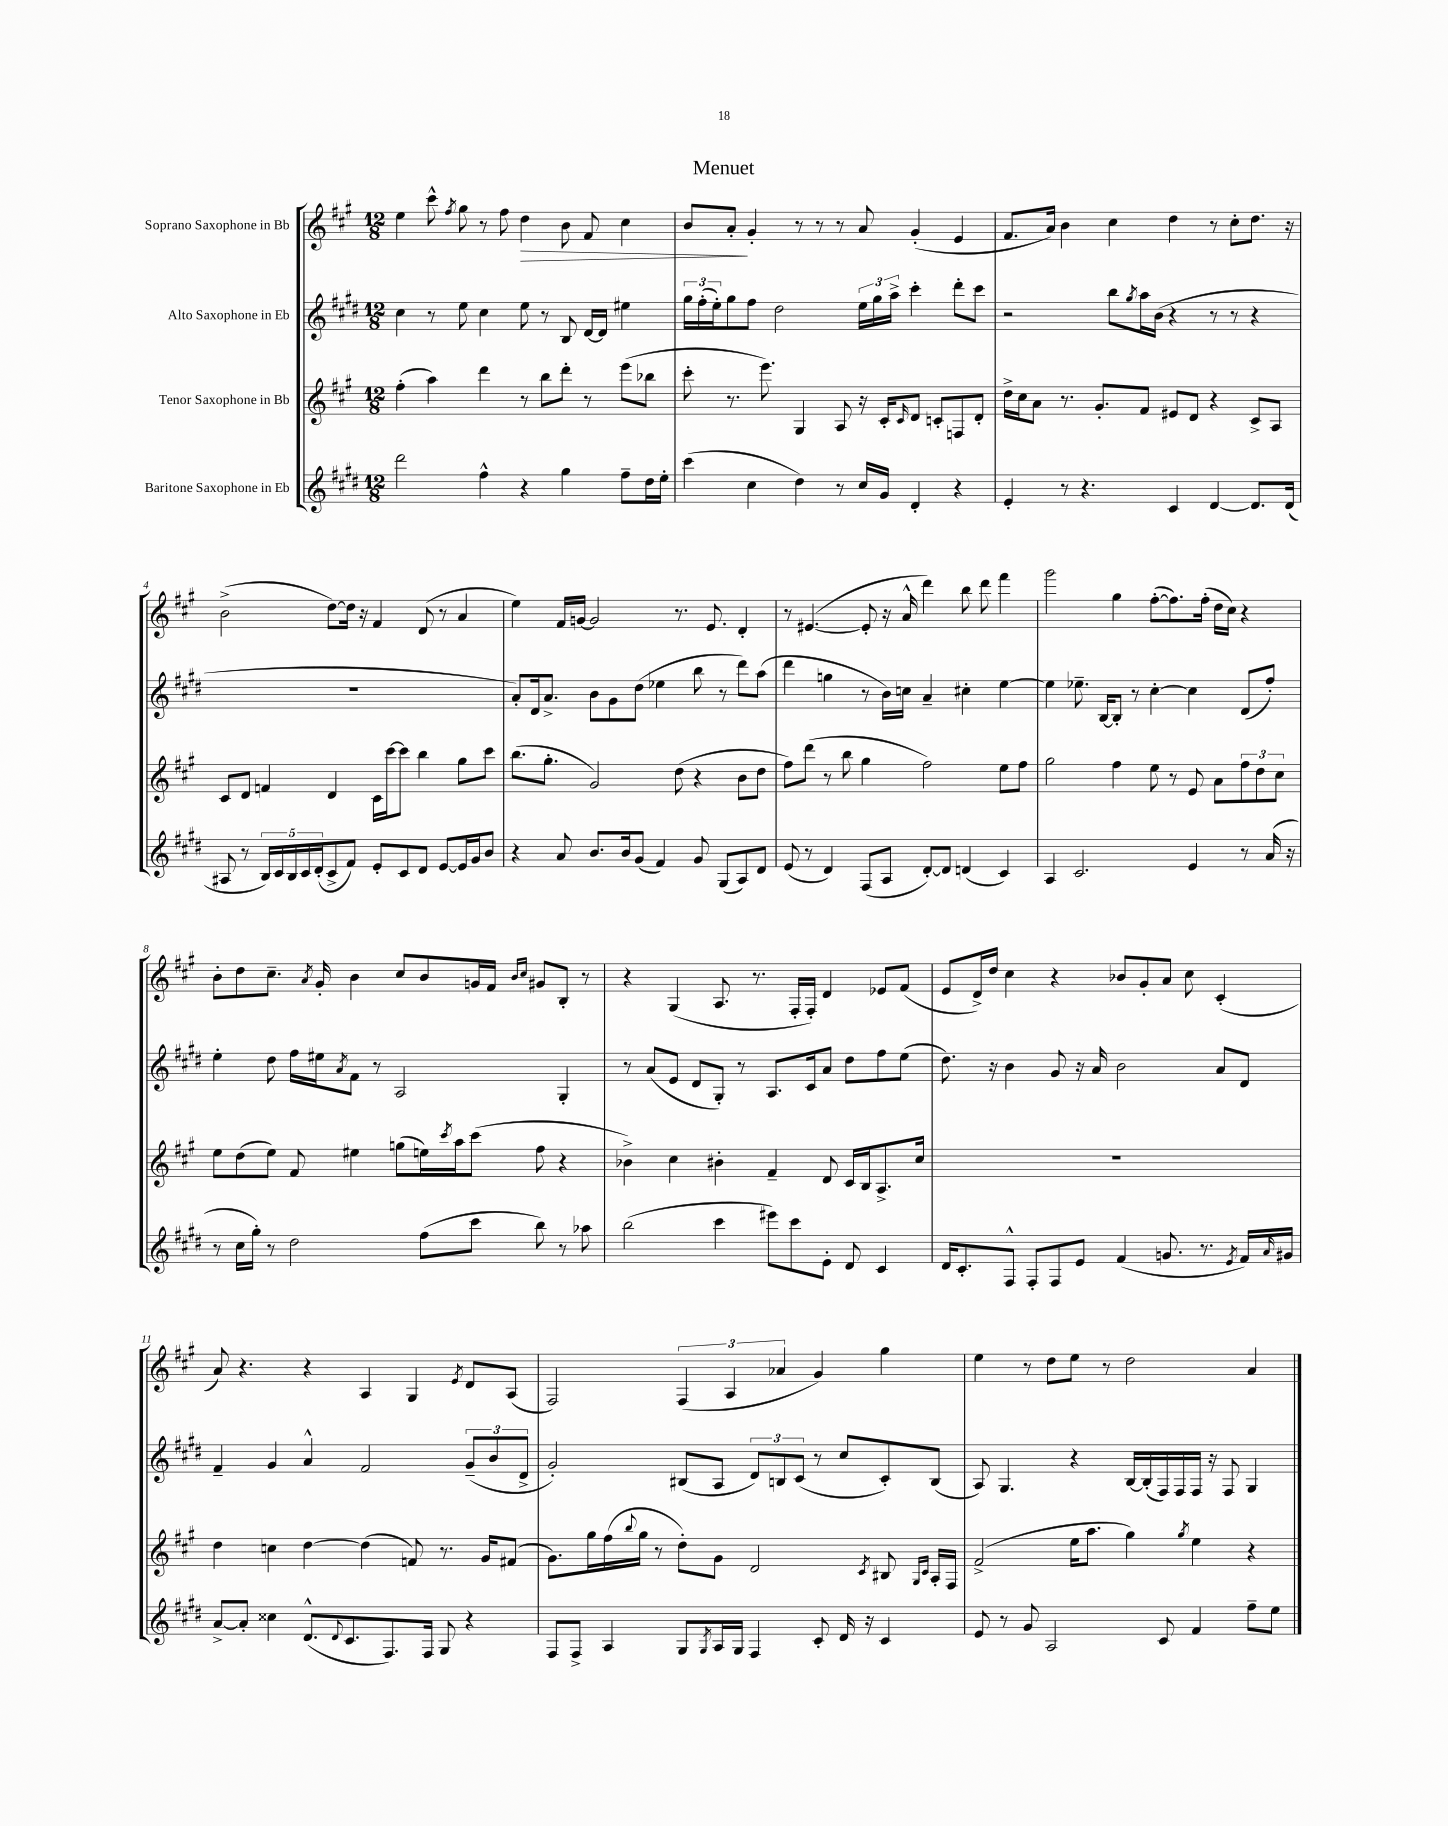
\header { title = "Menuet" }
<<
\new StaffGroup <<
\new Staff = "s0" \with { instrumentName = "Soprano Saxophone in Bb" } {
    \clef treble \key a \major \numericTimeSignature \time 12/8
    e''4 cis'''8-^ \acciaccatura { fis''8 } gis''8 r8 fis''8 d''4\> b'8 fis'8 cis''4 |
    b'8 a'8-.\! gis'4-. r8 r8 r8 a'8 gis'4-.( e'4 |
    fis'8. a'16) b'4 cis''4 d''4 r8 cis''8-. d''8. r16 |
    b'2->( d''8~) d''16 r16 fis'4 d'8( r8 a'4 |
    e''4) fis'16 g'16~ g'2 r8. e'8. d'4-. |
    r8 eis'4.~( eis'8-. r16 a'16-^ d'''4) b''8 d'''8 fis'''4 |
    gis'''2 gis''4 fis''8~-.( fis''8.) fis''16-.( d''16 cis''16) r4 |
    b'8-. d''8 cis''8.-- \acciaccatura { a'8 } gis'16-. b'4 cis''8 b'8 g'16 fis'16 \grace { b'16 cis''16 } gis'8 b8-. r8 |
    r4 gis4( a8. r8. fis16-. fis16-.) d'4 ees'8 fis'8( |
    e'8 d'16->) d''16 cis''4 r4 bes'8 gis'8-. a'8 cis''8 cis'4-.( |
    a'8) r4. r4 a4 gis4 \acciaccatura { e'8 } d'8 a8( |
    fis2) \tuplet 3/2 { fis4( a4 aes'4 } gis'4) gis''4 |
    e''4 r8 d''8 e''8 r8 d''2 a'4 \bar "|." |
}
\new Staff = "s1" \with { instrumentName = "Alto Saxophone in Eb" } {
    \clef treble \key e \major \numericTimeSignature \time 12/8
    cis''4 r8 e''8 cis''4 e''8 r8 b8 dis'16~ dis'16 eis''4 |
    \tuplet 3/2 { gis''16 fis''16-.( e''16-.) } gis''8 fis''8 dis''2 \tuplet 3/2 { e''16 gis''16 a''16-> } cis'''4-. dis'''8-. cis'''8 |
    r2 b''8 \acciaccatura { gis''8 } a''16 b'16( r4 r8 r8 r4 |
    R1. |
    a'8-.) dis'16 a'8.-> b'8 gis'8 dis''8( ees''4 b''8 r8 dis'''8) a''8( |
    dis'''4 g''4 r8 b'16) c''16 a'4-- cis''4-. e''4~ |
    e''4 ees''8.-- b16~ b8-. r8 cis''4~-. cis''4 dis'8( fis''8-.) |
    e''4-. dis''8 fis''16 eis''16 \acciaccatura { a'8 } fis'8 r8 a2 gis4-. |
    r8 a'8( e'8 dis'8 gis8-.) r8 a8. cis'16 a'8 dis''8 fis''8 e''8( |
    dis''8.) r16 b'4 gis'8 r16 a'16 b'2 a'8 dis'8 |
    fis'4-- gis'4 a'4-^ fis'2 \tuplet 3/2 { gis'8--( b'8 dis'8-> } |
    gis'2-.) bis8( a8 \tuplet 3/2 { dis'8) b8 cis'8( } r8 cis''8 cis'8-.) b8( |
    a8) gis4. r4 b16~ b16-.( fis16) fis16 fis16 r16 fis8 gis4 \bar "|." |
}
\new Staff = "s2" \with { instrumentName = "Tenor Saxophone in Bb" } {
    \clef treble \key a \major \numericTimeSignature \time 12/8
    fis''4-.( a''4) d'''4 r8 b''8 d'''8-. r8 e'''8( bes''8 |
    cis'''8-. r8. e'''8.) gis4 a8 r16 cis'16-. \grace { cis'16 } d'8 c'8-. f8 d'8-. |
    d''16-> cis''16 a'8 r8. gis'8.-. fis'8 eis'8 d'8 r4 cis'8-> a8 |
    cis'8 d'8 f'4 d'4 cis'16 cis'''16~ cis'''8 b''4 gis''8 cis'''8 |
    b''8.( gis''8.-. gis'2) d''8( r4 b'8 d''8 |
    fis''8) d'''8( r8 b''8 gis''4 fis''2) e''8 fis''8 |
    gis''2 fis''4 e''8 r8 e'8 a'8 \tuplet 3/2 { fis''8 d''8 cis''8 } |
    e''8 d''8( e''8) fis'8 eis''4 g''8( e''16) \acciaccatura { cis'''8 } a''16 cis'''8( fis''8 r4 |
    bes'4->) cis''4 bis'4-. fis'4-- d'8 cis'16 b16 a8.-> cis''16 |
    R1. |
    d''4 c''4 d''4~ d''4( f'8) r8. gis'16 fis'8( |
    gis'8.) gis''16 fis''16( \appoggiatura { b''8 } gis''16 r8 d''8-.) gis'8 d'2 \acciaccatura { cis'8 } bis8 \grace { gis16 cis'16 } a16-. fis16 |
    fis'2->( e''16 a''8. gis''4) \acciaccatura { gis''8 } e''4 r4 \bar "|." |
}
\new Staff = "s3" \with { instrumentName = "Baritone Saxophone in Eb" } {
    \clef treble \key e \major \numericTimeSignature \time 12/8
    dis'''2 fis''4-^ r4 gis''4 fis''8-- dis''16 e''16-. |
    cis'''4( cis''4 dis''4) r8 cis''16 gis'16 dis'4-. r4 |
    e'4-. r8 r4. cis'4 dis'4~ dis'8. dis'16( |
    ais8 r8 \tuplet 5/4 { b16) cis'16 b16 cis'16 dis'16-.( } cis'8-> fis'8) e'8-. cis'8 dis'8 e'8~ e'16 gis'16 b'8 |
    r4 a'8 b'8. b'16 gis'8( fis'4) gis'8 gis8( a8) dis'8 |
    e'8( r8 dis'4) fis8( a8 dis'8~-.) dis'8 d'4( cis'4) |
    a4 cis'2. e'4 r8 a'16( r16 |
    r8 cis''16 gis''16-.) r8 dis''2 fis''8( cis'''8 b''8) r8 aes''8 |
    b''2( cis'''4 eis'''8) cis'''8 e'8-. dis'8 cis'4 |
    dis'16 cis'8.-. fis8-^ fis8-. fis8 e'8 fis'4( g'8. r8. \acciaccatura { e'8 } fis'16) \grace { a'16 } gis'16 |
    a'8~-> a'8-. cisis''4 dis'8.-^( \appoggiatura { dis'8 } cis'8. fis8.) fis16 gis8 r4 |
    fis8 fis8-> a4 gis8 \acciaccatura { gis8 } a16 gis16 fis4 cis'8-. dis'16 r16 cis'4 |
    e'8 r8 gis'8 a2 cis'8 fis'4 fis''8-- e''8 \bar "|." |
}
>>
>>
